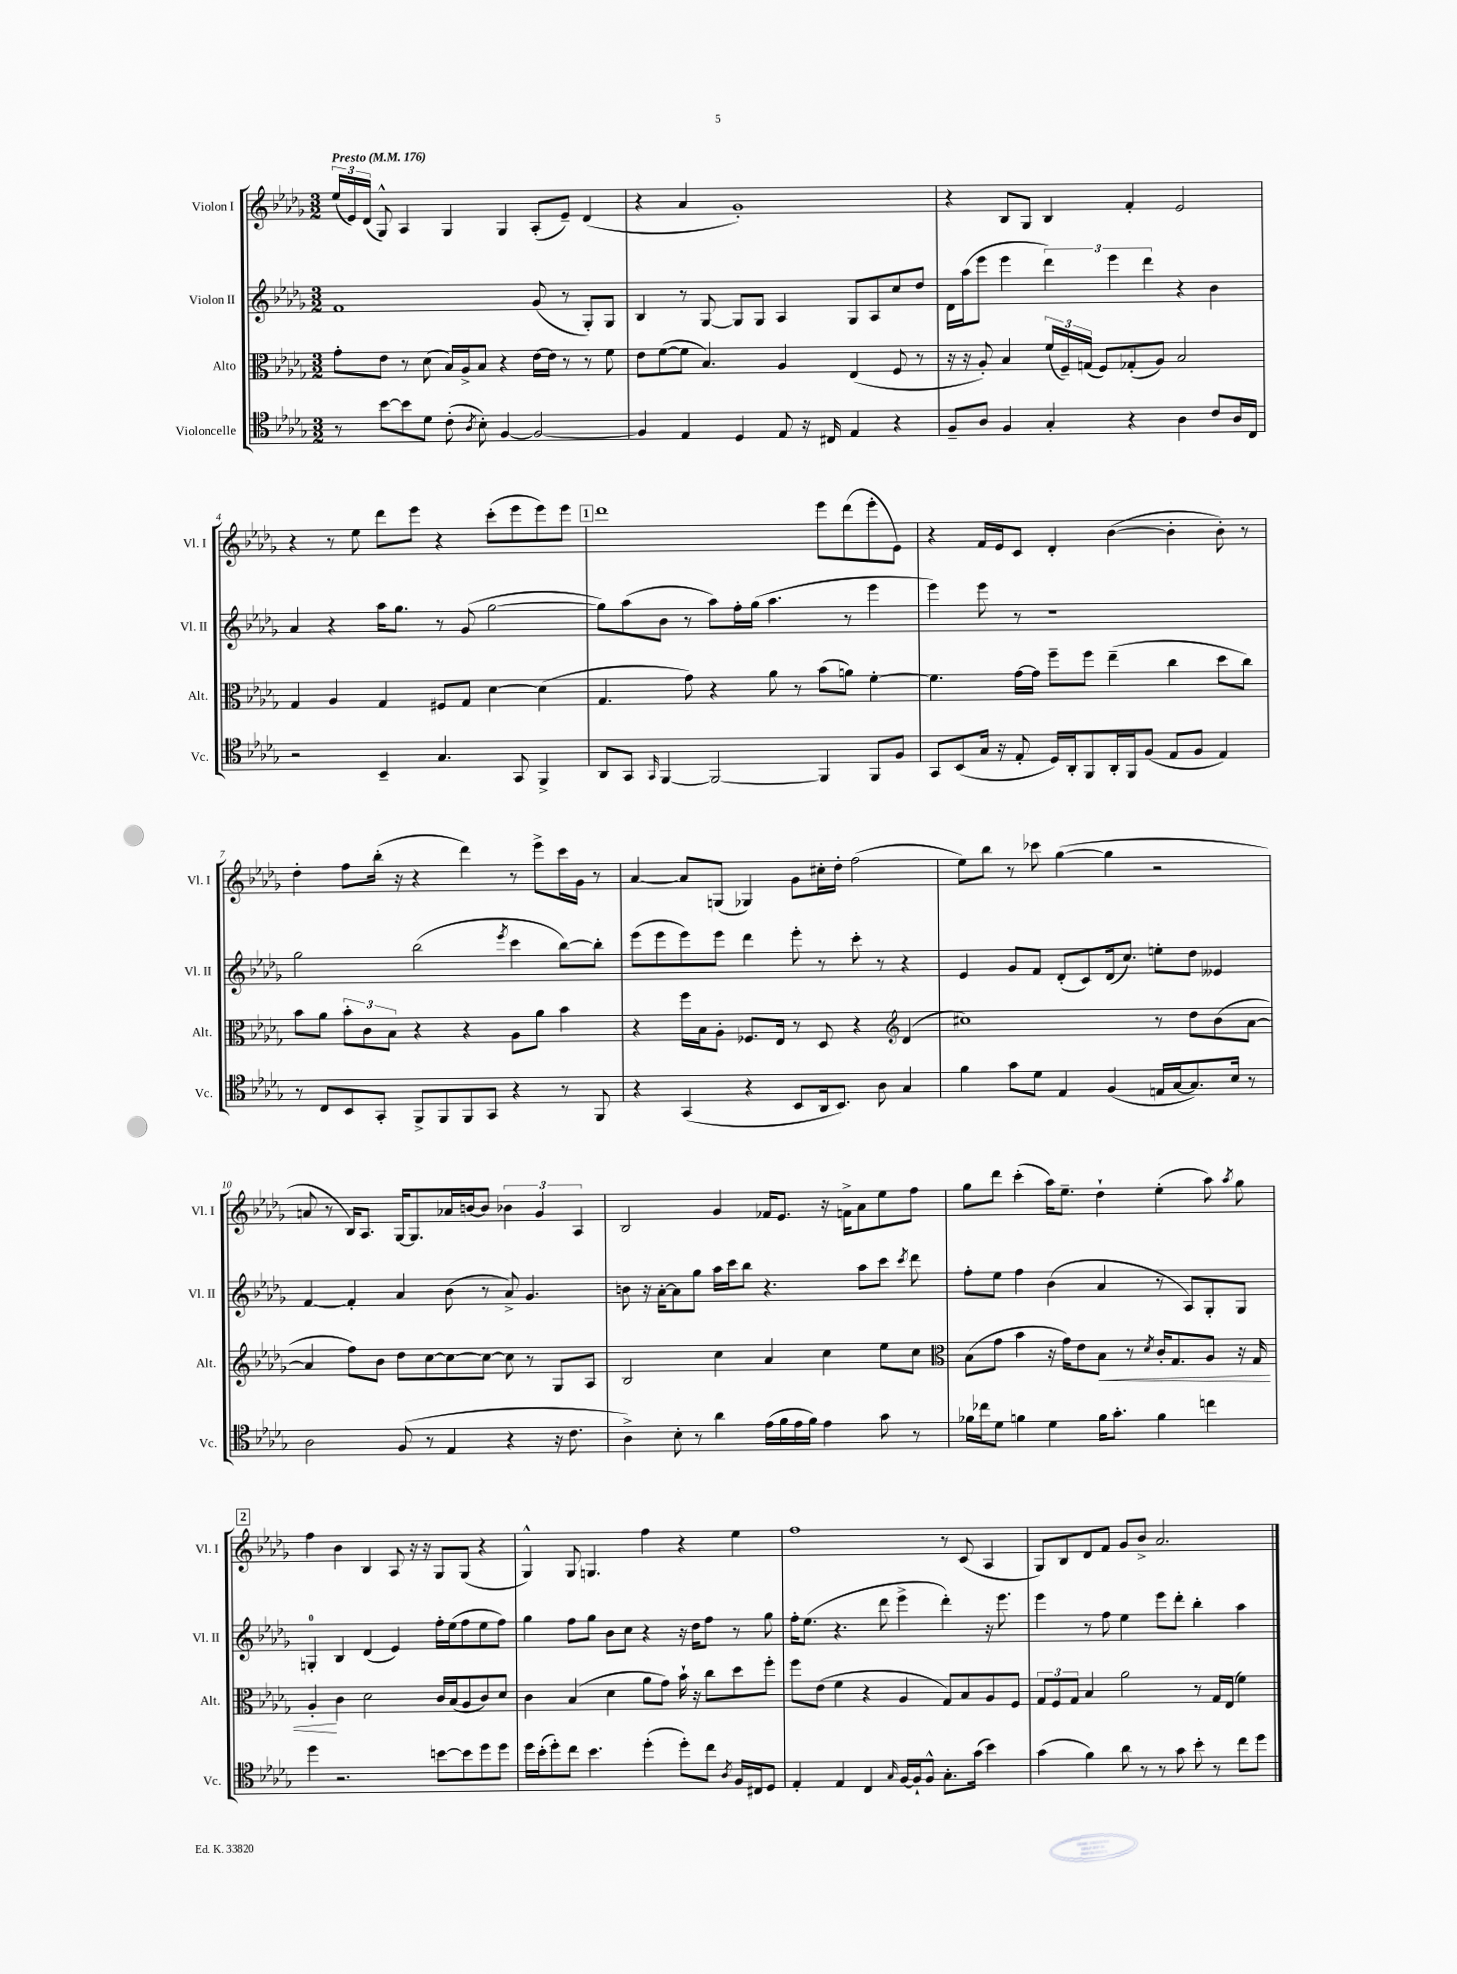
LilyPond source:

<<
\new StaffGroup <<
\new Staff = "s0" \with { instrumentName = "Violon I" shortInstrumentName = "Vl. I" } {
    \clef treble \key des \major \numericTimeSignature \time 3/2 \tempo "Presto" 4 = 176
    \autoBeamOff \tuplet 3/2 { ees''16[( ees'16) des'16]( } ges8-^) aes4 ges4 ges4 aes8[-.( ees'8]--) des'4( |
    r4 aes'4 ges'1-.) |
    r4 bes8[ ges8] bes4 f'4-. ees'2 |
    r4 r8 ees''8 des'''8[ ees'''8] r4 c'''8[-.( ees'''8 ees'''8) ees'''8] |
    \mark \markup { \box "1" } des'''1 ees'''8[ des'''8( ees'''8-. ees'8]) |
    r4 f'16[ ees'16 c'8] des'4-. bes'4~( bes'4-. bes'8-.) r8 |
    des''4-. f''8[ bes''16]-.( r16 r4 des'''4) r8 ees'''8[-> c'''16 ges'16] r8 |
    aes'4~ aes'8[ g8]( ges4) ges'8[ cis''16-. des''16]-. f''2( |
    ees''8[) bes''8] r8 ces'''8 ges''4~( ges''4 r2 |
    a'8 r8 bes16[) aes8.] ges16[~ ges8. aes'16 b'16~ b'8] \tuplet 3/2 { bes'4 ges'4 aes4 } |
    bes2 ges'4 fes'16[ ees'8.] r16 f'16[-> aes'8 ees''8 f''8] |
    ges''8[ des'''8] c'''4-.( aes''16[) ees''8.]-- des''4-! ees''4-.( aes''8) \acciaccatura { aes''8 } ges''8 |
    \mark \markup { \box "2" } f''4 bes'4 bes4 aes8 r16 r16 ges8[ ges8]( r4 |
    ges4-^) ges8 g4. f''4 r4 ees''4 |
    f''1 r8 c'8( aes4 |
    ges8[) bes8 des'8 f'8] ges'8[ bes'8]-> aes'2. \bar "|." |
}
\new Staff = "s1" \with { instrumentName = "Violon II" shortInstrumentName = "Vl. II" } {
    \clef treble \key des \major \numericTimeSignature \time 3/2
    \autoBeamOff f'1 ges'8( r8 ges8[-.) ges8] |
    bes4 r8 ges8~ ges8[ ges8] aes4 ges8[ aes8 c''8 des''8] |
    des'16[ aes''16( ees'''8] ees'''4 \tuplet 3/2 { des'''4) ees'''4 des'''4 } r4 bes'4 |
    aes'4 r4 aes''16[ ges''8.] r8 ges'8( ges''2~ |
    \mark \markup { \box "1" } ges''8[) aes''8( bes'8] r8 aes''8[) f''16-. ges''16]( aes''4. r8 ees'''4 |
    ees'''4) ees'''8 r8 r1 |
    ges''2 bes''2( \acciaccatura { ees'''8 } c'''4 bes''8[~) bes''8]-. |
    ees'''8[( ees'''8 ees'''8) ees'''8] des'''4 ees'''8-. r8 c'''8-. r8 r4 |
    ees'4 ges'8[ f'8] des'8[-.( c'8) des'16( c''8.]) e''8[-. des''8] eeses'4 |
    f'4~ f'4-. aes'4 bes'8( r8 aes'8->) ges'4. |
    b'8 r16 aes'16[~-. aes'8 ges''8] aes''16[ c'''16 bes''8] r4. aes''8[ c'''8] \acciaccatura { c'''8 } des'''8 |
    f''8[-. ees''8] f''4 bes'4( aes'4 r8 aes8[) ges8-. ges8] |
    \mark \markup { \box "2" } g4-0-. bes4 des'4( ees'4) f''16[-. ees''16( f''8 ees''8 f''8]) |
    ges''4 f''8[ ges''8] bes'8[ c''8] r4 r16 des''16[ f''8] r8 ges''8 |
    f''16[-. ees''8.]( r4. des'''8 ees'''4-> des'''4-.) r16 ees'''8. |
    ees'''4 r8 f''8 ees''4 ees'''8[ des'''8]-. bes''4-. aes''4 \bar "|." |
}
\new Staff = "s2" \with { instrumentName = "Alto" shortInstrumentName = "Alt." } {
    \clef alto \key des \major \numericTimeSignature \time 3/2
    \autoBeamOff ges'8[-. ees'8] r8 des'8( bes16[) aes16-> bes8] r4 ees'16[~ ees'16] r8 r8 f'8 |
    ees'8[ f'8~( f'8] bes4.) aes4 ees4( f8 r8 |
    r16 r16 aes8-.) bes4 \tuplet 3/2 { f'16[( f16--) g16]( } f8[) ges8-.( aes8]) bes2 |
    ges4 aes4 ges4 fis8[ ges8] des'4~ des'4( |
    \mark \markup { \box "1" } ges4. ges'8) r4 aes'8 r8 bes'8[( a'8]) f'4~-. |
    f'4. ges'16[~ ges'16] f''8[-- f''8] ees''4--( c''4 des''8[ c''8]) |
    bes'8[ aes'8] \tuplet 3/2 { bes'8[-. c'8 bes8] } r4 r4 aes8[ aes'8] bes'4 |
    r4 f''16[ bes16 aes8]-. fes8.[ ees16] r8 des8 r4 \clef treble des'4( |
    cis''1) r8 des''8[ bes'8( aes'8]~ |
    aes'4 f''8[) bes'8] des''8[ c''8~ c''8~ c''8]~ c''8 r8 ges8[ aes8] |
    bes2 c''4 aes'4 c''4 ees''8[ c''8] |
    \clef alto bes8[( ges'8] bes'4 r16 ges'16[) ees'8 bes8]\< r8 \acciaccatura { des'8 } c'16[-. ges8. aes8] r16 ges16 |
    \mark \markup { \box "2" } aes4-.\! c'4 des'2 c'16[ bes16( aes8 c'8) des'8] |
    c'4 bes4( des'4 aes'8[ ges'8]) bes'16-! r16 c''8[ des''8 f''8]-. |
    f''8[ ees'8]( f'4 r4 aes4 ges8[) bes8 aes8 f8] |
    \tuplet 3/2 { ges8[ f8 ges8] } bes4 aes'2 r8 ges16[ ees16]( f'4) \bar "|." |
}
\new Staff = "s3" \with { instrumentName = "Violoncelle" shortInstrumentName = "Vc." } {
    \clef tenor \key des \major \numericTimeSignature \time 3/2
    \autoBeamOff r8 bes'8[~ bes'8 des'8] c'8-.( \acciaccatura { aes8 } bes8-.) f4~ f2~ |
    f4 ees4 des4 ees8 r16 cis16 ees4 r4 |
    f8[-- aes8] f4 ges4-. r4 aes4 c'8[ aes16 c16] |
    r2 bes,4-- ges4. ges,8 f,4-> |
    \mark \markup { \box "1" } aes,8[ ges,8] \grace { ges,16 } f,4~ f,2~ f,4 f,8[ f8] |
    ges,8[ bes,8( ges16] r16 ees8-. des16[) aes,16-. f,8 aes,16-. f,16 f8]( ees8[ f8] ees4) |
    r8 c8[ bes,8 ges,8]-. f,8[-> f,8 f,8 ges,8] r4 r8 f,8 |
    r4 ges,4( r4 bes,8[ aes,16 bes,8.]) aes8 ges4 |
    f'4 ges'8[ des'8] ees4 f4( e16[ ges16~ ges8.) bes16] r8 |
    aes2 f8( r8 ees4 r4 r16 c'8. |
    aes4->) bes8-. r8 aes'4 ees'16[( f'16 ees'16 f'16]) ees'4 ges'8 r8 |
    fes'16[ ces''16 des'8] f'4 des'4 f'16[ ges'8.]-. f'4 c''4 |
    \mark \markup { \box "2" } des''4 r2. b'8[~ b'8 des''8 des''8] |
    des''16[ bes'16-.( des''8-.) c''8] bes'4. des''4-.( des''8[-.) c''8] \acciaccatura { aes8 } f16[ cis16 des8] |
    ees4-. ees4 c4 \grace { ges16 } f16[~ f16-! f8]-^ ges8.[-. ges'16]( bes'4) |
    ges'4( f'4) aes'8 r8 r8 ges'8 bes'8-. r8 c''8[ des''8] \bar "|." |
}
>>
>>
